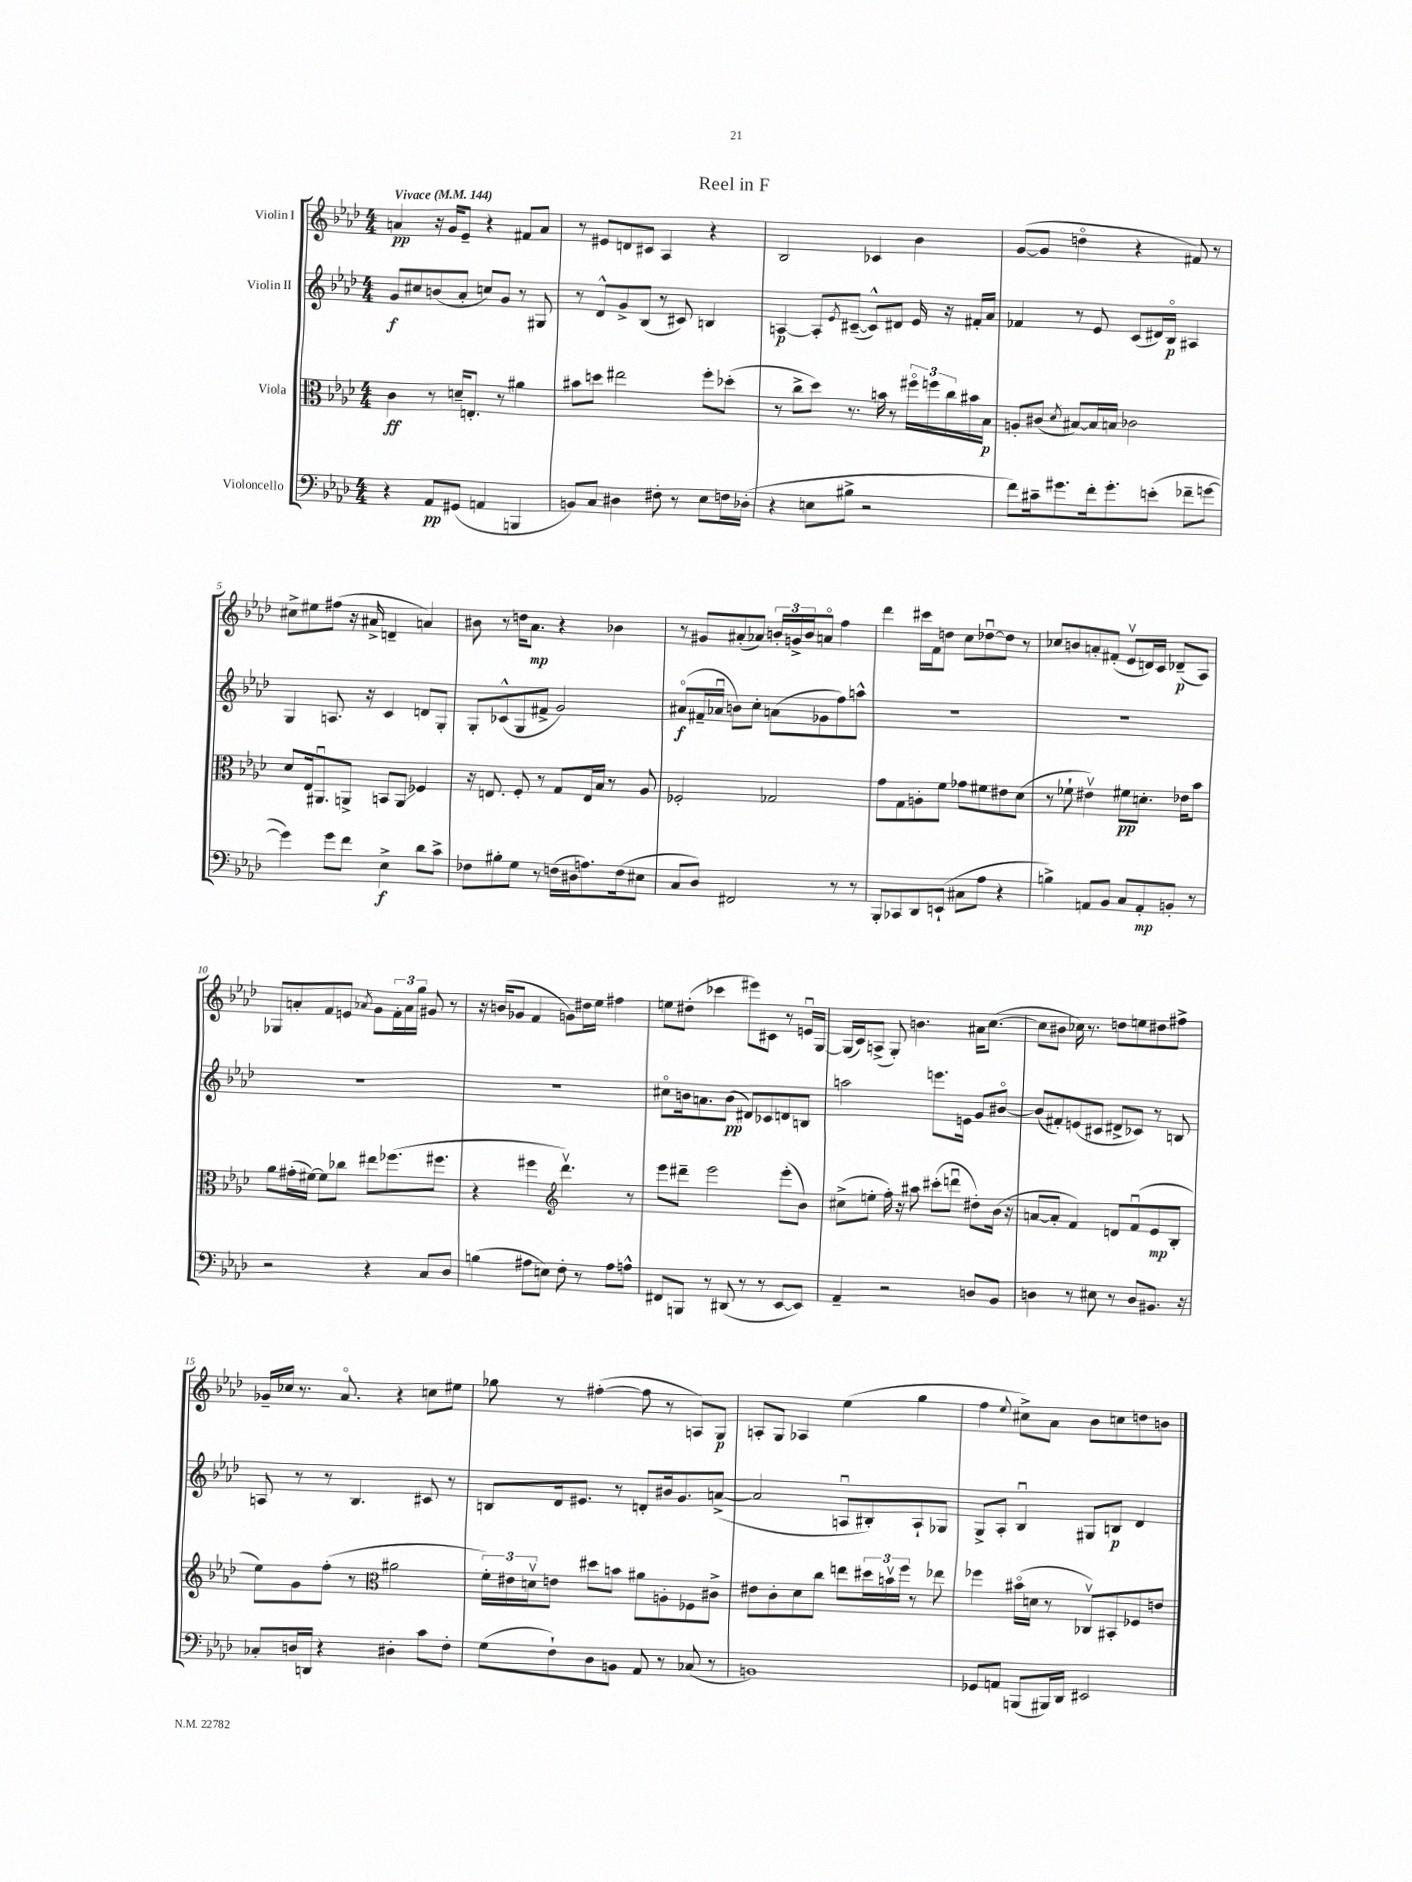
\header { title = "Reel in F" }
<<
\new StaffGroup <<
\new Staff = "s0" \with { instrumentName = "Violin I" } {
    \clef treble \key aes \major \numericTimeSignature \time 4/4 \tempo "Vivace" 4 = 144
    a'4\pp r16 g'16 ees'8-- r4 fis'8 a'8 |
    r8 eis'8 d'8 cis'8 aes4 r4 |
    bes2 ces'4 bes'4 |
    g'8~( g'8 d''4\flageolet r4 fis'8) r8 |
    cis''8-> eis''8 fis''8( r16 ais'16-> d'4-- a'4) |
    bis'8 r8 d''16 aes'8.\mp r4 bes'4 |
    r8 gis'8 ais'8-.( aes'8) \tuplet 3/2 { b'16-. g'16-> b'16 } a'8\flageolet f''4 |
    des'''4 cis'''16 f'16 d''8 c''8 des''8~\downbow des''8 r8 |
    ces''8 b'8 a'8-. fis'8-.( ees'8\upbow d'16) c'16 des'8--\p( aes8) |
    ges8 a'8-. f'8 e'8 \acciaccatura { aes'8 } g'8 \tuplet 3/2 { f'16-. aes'16 g''16 } gis'8 r8 |
    r16 b'16( ges'8 f'4 g'8) dis''16 ees''16 fis''4 |
    e''8 dis''8-.( ces'''4 eis'''8) cis'8 r8 e'16\downbow g16~ |
    g16( c'16) a8->( g8-.) b'4. ais'16 c''8.~( |
    c''8 bis'8 ces''16) r8. d''8 e''8 dis''8 fis''8-> |
    ges'16-- ces''16 r8. aes'8.\flageolet r4 c''8 eis''8 |
    ges''8 r8 fis''4~-.( fis''8 r8 a8) g8\p |
    a8-. g8 aes4 ees''4( g''4 |
    f''4 \appoggiatura { ees''8 } cis''8->) aes'8 bes'8 c''8 d''8 b'8 \bar "|." |
}
\new Staff = "s1" \with { instrumentName = "Violin II" } {
    \clef treble \key aes \major \numericTimeSignature \time 4/4
    g'8\f cis''8 b'8( aes'8-. c''8) g'8 r8 gis8 |
    r8 des'8-^ g'8-> bes8( r8 cis'8) b4 |
    a4~\p a8-. \acciaccatura { ees'8 } cis'8~--( cis'8-^) dis'8 ees'16 r16 fis'16-. aes'16 |
    fes'4 r8 ees'8 c'8( dis'16) bes16\flageolet\p ais4 |
    g4 a8. r16 c'4 d'8 g8-. |
    g8-. ces'8-^( g8 fis'8-> g'2) |
    ais'8\flageolet\f( fis'16-- aes'16\downbow b'8) c''8-. a'8( ges'8 f''8) a''8-^ |
    R1 |
    R1 |
    R1 |
    R1 |
    cis''8\flageolet b'16 a'8. b'8\pp( dis'8) ces'8 d'8 b8 |
    a''2 e'''8. e'16 g'8 bis'8~\flageolet |
    bis'8( fis'8-.) e'8( cis'8 dis'8-> ces'8) r8 b8 |
    a8 r8 r8 bes4. cis'8 r8 |
    b8 des'16 eis'8. r8 d'8-. bis'16 g'8. a'8~->( |
    a'2 a8\downbow bis8-.) a8-! ges8 |
    g8-> aes8-. bes4\downbow gis8 b8\p des'4 \bar "|." |
}
\new Staff = "s2" \with { instrumentName = "Viola" } {
    \clef alto \key aes \major \numericTimeSignature \time 4/4
    c'4\ff r8 d'16-- e8.-. r8 ais'4 |
    bis'8 d''8 eis''2 f''8-. des''8-.( |
    r8 c''8-> des''8) r8. b'16 r8 \tuplet 3/2 { fis''16\flageolet f''16 c''16 } bis'16 bes16\p |
    a8-. cis'8( \acciaccatura { des'8 } bis8~) bis16 b16 ces'2 |
    des'8 ees16 ais,8.\downbow a,8-> b,8 a,8\glissando fes4 |
    r16 e8. f8-. r8 g8 e16 bes16 r8 aes8 |
    fes2-. ges2 |
    g'8 g8 a8-. f'8 ges'8 fis'8 eis'8 des'8( |
    r8 fes'8-! eis'4\upbow) fis'8\pp d'8.-. ees'16 bes'8 |
    aes'8 gis'16-.( fis'16~) fis'8 ces''8 eis''8 fes''8.( fis''8. |
    r4 fis''4 \clef treble des'''4.\upbow) r8 |
    ees'''8 dis'''8-- ees'''2 ees'''8-.( bes'8) |
    cis''8->( e''8-. f''16-.) r16 ais''8 cis'''8-.( d'''8\downbow dis''8-.) bes'16( r16 |
    a'8~ a'8-. f'4) d'8 f'8\downbow( ees'8\mp bes8-. |
    ees''8) g'8 f''8-.( r8 \clef alto ais'2 |
    \tuplet 3/2 { f'16-.) eis'16 d'16\upbow } e'8 dis''8 b'8 ais'8 a8-. fes8 cis'8-> |
    eis'8 c'8-. des'8 c''8 e''8 \tuplet 3/2 { dis''16 b'16\upbow f''16 } r8 ees''8 |
    fes''4 bis'16\flageolet( d'16 r8 ces8\upbow) bis,8-. fes8 e'8 \bar "|." |
}
\new Staff = "s3" \with { instrumentName = "Violoncello" } {
    \clef bass \key aes \major \numericTimeSignature \time 4/4
    r4 aes,8\pp gis,8( a,4 b,,4 |
    b,8) c8 dis4 fis8-. r8 ees8 f16 des16-.( |
    r4 e8 bis8-> r2 |
    f'8) cis'16-- gis'8. f'16-. gis'8.-. e'8-.( fes'8-- g'8~ |
    g'4) g'8 f'8 ees4->\f des'8 c'8-> |
    fes8 bis8-. g8 r8 f16( dis16 a8.) f16( eis8 |
    c8 des8) fis,2 r8 r8 |
    bes,,8-. ces,8 des,8 e,8-!( cis8 aes8 r4 |
    b4->) a,8 bes,8 c8 a,8-.\mp b,8-. r8 |
    r2 r4 c8 des8 |
    b4( ais8 e8) f8-. r8 ais8 a8-^ |
    fis,8 b,,8 r8 dis,8( r8 r8 ees,8~ ees,8) |
    aes,4-- r2 d8 bes,8 |
    d4 r8 eis8 r8 d8 bis,8. r16 |
    ces8-. d16 d,16 r4 dis4-. c'8 f8-. |
    g8( f8-!) des8 b,8 aes,8 r8 ces8( r8 |
    b,1) |
    ges,8 a,8 b,,8( bis,,16) des,16 eis,2 \bar "|." |
}
>>
>>
